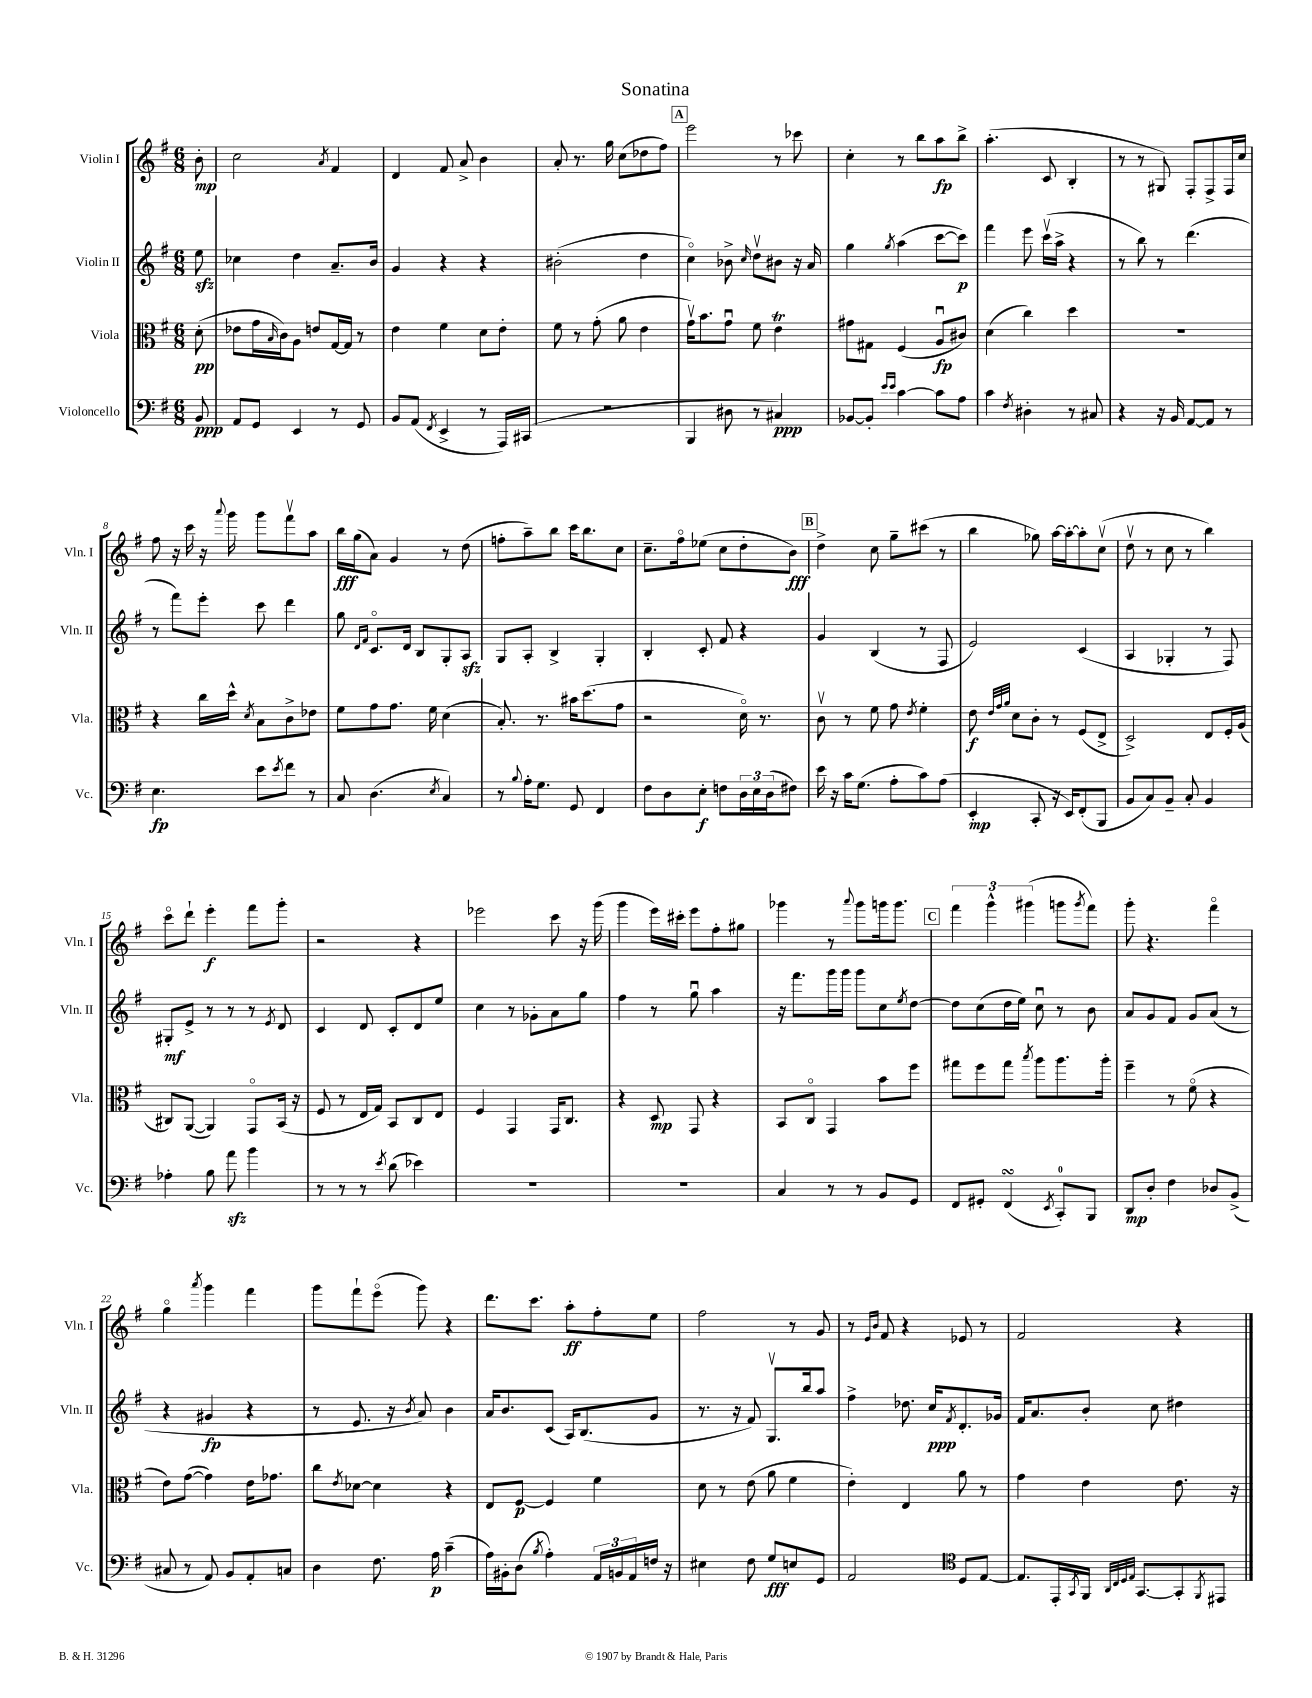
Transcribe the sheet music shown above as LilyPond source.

\header { title = "Sonatina" }
<<
\new StaffGroup <<
\new Staff = "s0" \with { instrumentName = "Violin I" shortInstrumentName = "Vln. I" } {
    \clef treble \key g \major \numericTimeSignature \time 6/8 \partial 8
    b'8-.\mp |
    c''2 \acciaccatura { a'8 } fis'4 |
    d'4 fis'8 a'8-> b'4 |
    a'8-. r8. g''16 c''8( des''8 fis''8) |
    \mark \markup { \box "A" } e'''2 r8 ces'''8 |
    c''4-. r8 b''8 a''8\fp b''8-> |
    a''4.-.( c'8 b4-. |
    r8 r8 gis8) fis8-. fis8-> fis16 c''16 |
    fis''8 r16 c'''16 r16 \appoggiatura { a'''8 } g'''16 g'''8 fis'''8\upbow a''8 |
    b''16\fff g''16( a'8) g'4 r8 d''8( |
    f''8-. a''8--) b''8 c'''16 b''8. c''8 |
    c''8.-- fis''16\flageolet ees''8( c''8 d''8-. b'8\fff) |
    \mark \markup { \box "B" } d''4-> c''8 g''8-- cis'''8( r8 |
    b''4 ges''8) a''16~ a''16~-. a''8-. c''8\upbow( |
    d''8\upbow r8 c''8 r8 b''4) |
    c'''8\flageolet d'''8-! e'''4-.\f fis'''8 g'''8-. |
    r2 r4 |
    ees'''2 c'''8 r16 g'''16( |
    g'''4 e'''16) cis'''16-. e'''8 fis''8-. gis''8 |
    ges'''4 r8 \appoggiatura { a'''8 } ges'''8 g'''16 g'''8. |
    \mark \markup { \box "C" } \tuplet 3/2 { fis'''4 g'''4-^ gis'''4( } g'''8 \acciaccatura { g'''8 } fis'''8) |
    g'''8-. r4. fis'''4\flageolet |
    g''4\flageolet \acciaccatura { a'''8 } g'''4 fis'''4 |
    g'''8 fis'''8-! e'''8\flageolet( g'''8) r4 |
    d'''8. c'''8. a''8-.\ff fis''8-. e''8 |
    fis''2 r8 g'8 |
    r8 \grace { e'16 b'16 } fis'8 r4 ees'8 r8 |
    fis'2 r4 \bar "|." |
}
\new Staff = "s1" \with { instrumentName = "Violin II" shortInstrumentName = "Vln. II" } {
    \clef treble \key g \major \numericTimeSignature \time 6/8 \partial 8
    e''8\sfz |
    ces''4 d''4 a'8.-- b'16 |
    g'4 r4 r4 |
    bis'2-.( d''4 |
    \mark \markup { \box "A" } c''4\flageolet) bes'8-> \grace { c''16 } d''8\upbow bis'8 r16 a'16 |
    g''4 \acciaccatura { g''8 } a''4( c'''8~ c'''8\p) |
    fis'''4 e'''8 c'''16\upbow( a''16-> r4 |
    r8 b''8) r8 d'''4.( |
    r8 fis'''8) e'''8-. c'''8 d'''4 |
    g''8 \grace { d'16 fis'16 } c'8.\flageolet d'16 b8 g8-. a8\sfz |
    g8 a8-. b4-> g4-. |
    b4-. c'8-. fis'8 r4 |
    \mark \markup { \box "B" } g'4 b4( r8 fis8 |
    e'2) c'4( |
    a4 ges4-. r8 fis8) |
    gis8-.\mf e'8-> r8 r8 r8 \acciaccatura { e'8 } d'8 |
    c'4 d'8 c'8-. d'8 e''8 |
    c''4 r8 ges'8-. a'8 g''8 |
    fis''4 r8 g''8\downbow a''4 |
    r16 fis'''8. g'''16 g'''16 g'''8 c''8 \acciaccatura { e''8 } d''8~ |
    \mark \markup { \box "C" } d''8 c''8( d''16 e''16) c''8\downbow r8 b'8 |
    a'8 g'8 fis'8 g'8 a'8( r8 |
    r4 gis'4\fp r4 |
    r8 e'8. r16 \acciaccatura { b'8 } a'8) b'4 |
    a'16 b'8. c'8( a16) b8.( g'8 |
    r8. r16 fis'8) g8.\upbow b''16 a''8 |
    fis''4-> des''8. c''16\ppp \acciaccatura { fis'8 } d'8.-. ges'16 |
    fis'16 a'8. b'8-. c''8 dis''4 \bar "|." |
}
\new Staff = "s2" \with { instrumentName = "Viola" shortInstrumentName = "Vla." } {
    \clef alto \key g \major \numericTimeSignature \time 6/8 \partial 8
    d'8-.\pp( |
    ees'8 g'16 \grace { b16 } c'16) a8 e'8 g16~ g16 r8 |
    e'4 fis'4 d'8 e'8-. |
    fis'8 r8 g'8-.( a'8 e'4 |
    \mark \markup { \box "A" } g'16\upbow) b'8. g'8\downbow fis'8 e'4\trill |
    gis'8 gis8 fis4( a8\downbow\fp cis'8) |
    d'4( c''4) d''4 |
    R2. |
    r4 c''16 d''16-^ \acciaccatura { d'8 } b8 c'8-> ees'8 |
    fis'8 g'8 g'8. fis'16 d'4( |
    b8.-.) r8. bis'16 d''8.( g'8 |
    r2 d'16\flageolet) r8. |
    \mark \markup { \box "B" } c'8\upbow r8 fis'8 g'8 \acciaccatura { e'8 } fis'4-. |
    e'8\f \grace { e'32 g'32 a'32 } d'8 c'8-. r8 fis8( e8-> |
    d2->) e8 fis16-. a16( |
    cis8) a,8~( a,4) g,8\flageolet b,16( r16 |
    fis8 r8 e16 g16) b,8 c8 e8 |
    fis4 g,4 g,16 c8. |
    r4 d8\mp g,8 r4 |
    b,8 c8\flageolet g,4 b'8 fis''8 |
    \mark \markup { \box "C" } gis''8 fis''8 gis''8 \acciaccatura { b''8 } a''8 a''8. a''16-. |
    fis''4-- r8 fis'8\flageolet( r4 |
    e'8) g'8~( g'4) e'16 ges'8. |
    c''8 \acciaccatura { e'8 } des'8~ des'4 r4 |
    e8 fis8~\p fis4 fis'4 |
    d'8 r8 e'8( a'8 fis'4 |
    e'4-.) e4 a'8 r8 |
    g'4 e'4 e'8. r16 \bar "|." |
}
\new Staff = "s3" \with { instrumentName = "Violoncello" shortInstrumentName = "Vc." } {
    \clef bass \key g \major \numericTimeSignature \time 6/8 \partial 8
    b,8\ppp |
    a,8 g,8 e,4 r8 g,8 |
    b,8 a,8( \acciaccatura { fis,8 } e,4-> r8 a,,16) cis,16( |
    R2. |
    \mark \markup { \box "A" } b,,4 dis8 r8 cis4\ppp) |
    bes,8~ bes,8-. \grace { e'16 e'16 } c'4~ c'8 a8 |
    c'4 \acciaccatura { fis8 } dis4-. r8 cis8 |
    r4 r16 b,16 a,8~ a,8 r8 |
    e4.\fp e'8 \acciaccatura { e'8 } fis'8 r8 |
    c8 d4.( \acciaccatura { e8 } c4) |
    r8 \appoggiatura { b8 } a16-. g8. g,8 fis,4 |
    fis8 d8 e8-.\f f8 \tuplet 3/2 { d16 e16 d16( } fis8) |
    \mark \markup { \box "B" } e'16 r16 c'16 g8.( a8-. c'8) a8( |
    e,4-.\mp c,8-. r16 e,16) fis,8-.( b,,8 |
    b,8 c8) b,8-- c8-. b,4 |
    aes4-. b8 a'8\sfz b'4 |
    r8 r8 r8 \acciaccatura { e'8 } d'8( ees'4) |
    R2. |
    R2. |
    c4 r8 r8 b,8 g,8 |
    \mark \markup { \box "C" } fis,8 gis,8-. fis,4\turn( \acciaccatura { e,8 } c,8-0-.) b,,8 |
    d,8\mp d8-. fis4 des8 b,8->( |
    cis8 r8 a,8) b,8 a,8-. c8 |
    d4 fis8. a16\p c'4--( |
    a16) bis,16-. d8( \acciaccatura { b8 } a4-.) \tuplet 3/2 { a,16 b,16 a,16 } f16 r16 |
    eis4 fis8 g8\fff e8 g,8 |
    a,2 \clef tenor d8 e8~ |
    e8. e,16-. \acciaccatura { g,8 } fis,16 \grace { a,32 c32 d32 e32 } g,8.~ g,8-. \acciaccatura { fis,8 } eis,8 \bar "|." |
}
>>
>>
